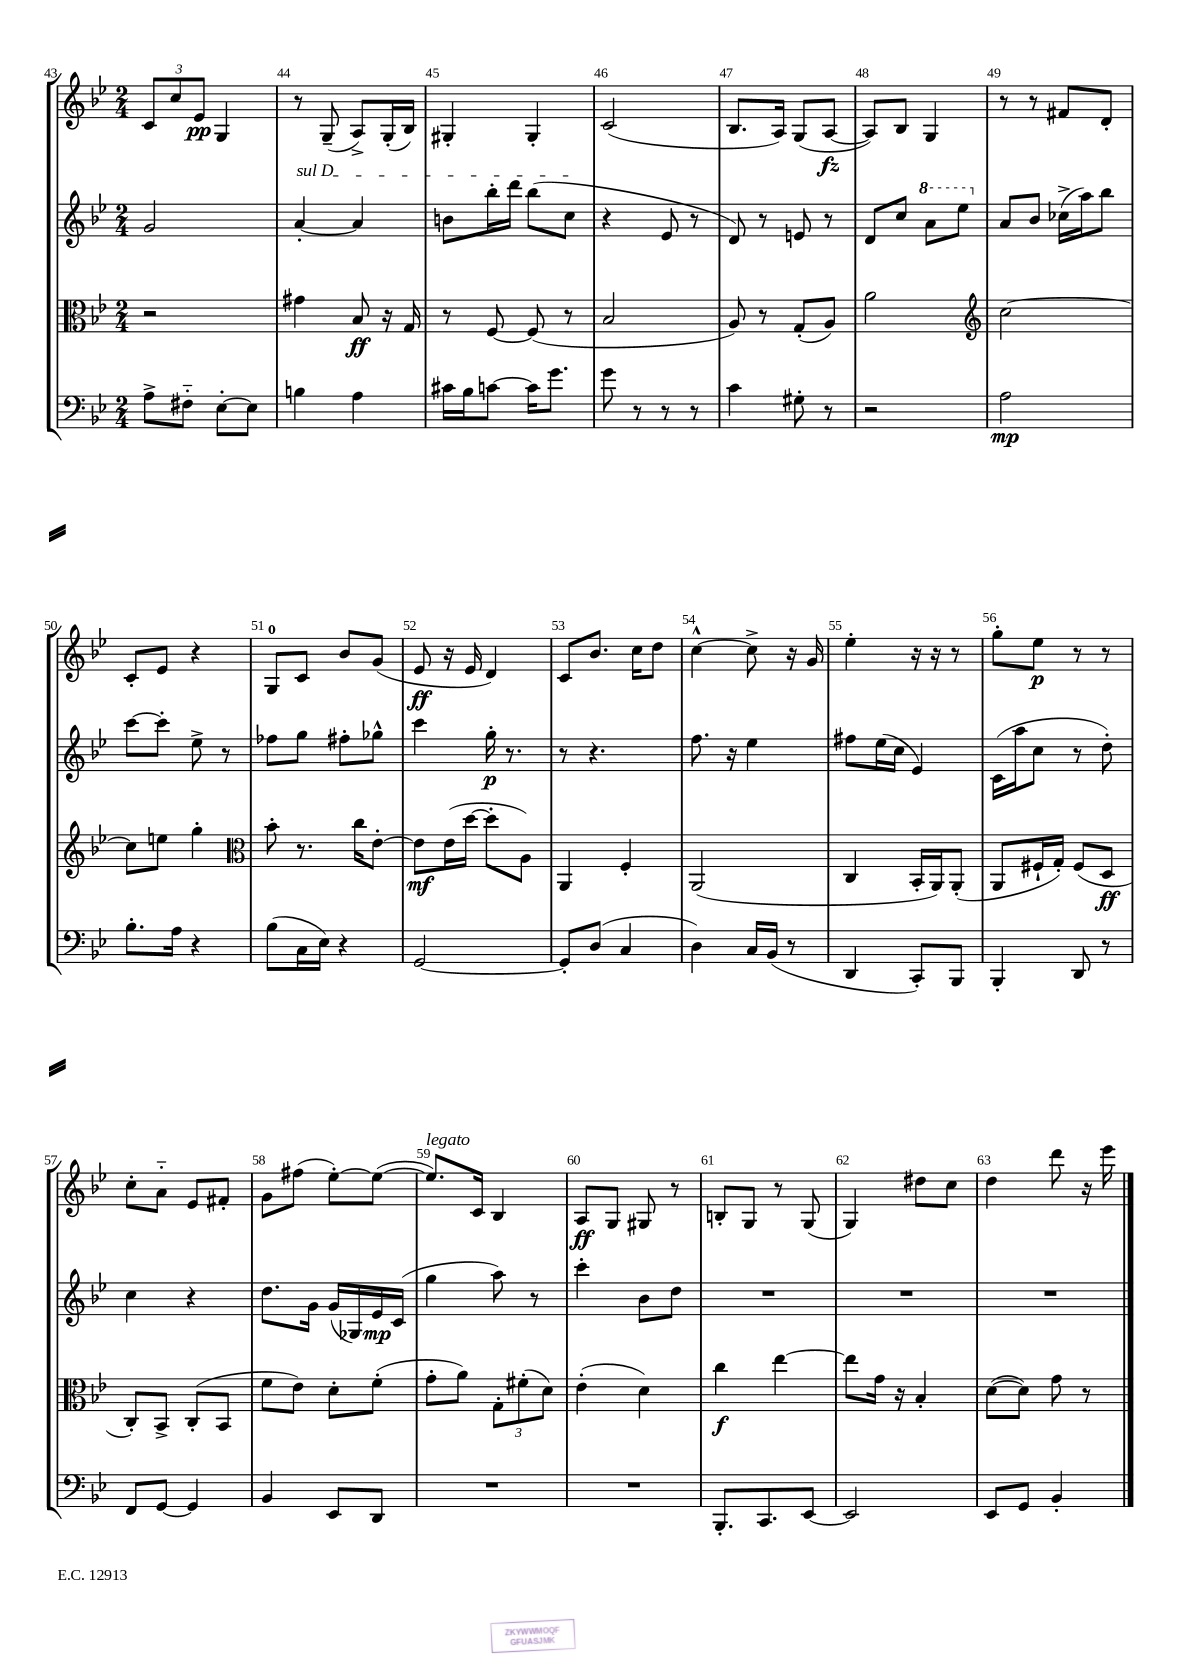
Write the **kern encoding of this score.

**kern	**dynam	**kern	**dynam	**kern	**dynam	**kern	**dynam
*part4	*part4	*part3	*part3	*part2	*part2	*part1	*part1
*staff4	*staff4	*staff3	*staff3	*staff2	*staff2	*staff1	*staff1
*clefF4	*	*clefC3	*	*clefG2	*	*clefG2	*
*k[b-e-]	*	*k[b-e-]	*	*k[b-e-]	*	*k[b-e-]	*
*M2/4	*	*M2/4	*	*M2/4	*	*M2/4	*
=43	=43	=43	=43	=43	=43	=43	=43
8A^\L	.	2r	.	2g/	.	12c/L	.
.	.	.	.	.	.	12cc/	.
8F#X\J	.	.	.	.	.	.	.
.	.	.	.	.	.	12e-/J	pp
[8E-'\L	.	.	.	.	.	4G/	.
8E-\J]	.	.	.	.	.	.	.
=44	=44	=44	=44	=44	=44	=44	=44
!	!	!	!	!LO:TX:a:i:t=sul D	!	!	!
4Bn\	.	4g#X\	.	[4a'/	.	8r	.
.	.	.	.	.	.	(8G~/	.
4A\	.	8B-/	ff	4a/]	.	8A^/L)	.
.	.	16r	.	.	.	(16G'/L	.
.	.	16G/	.	.	.	16B-/JJ)	.
=45	=45	=45	=45	=45	=45	=45	=45
16c#X\LL	.	8r	.	8bn\L	.	4G#X'/	.
16B-\J	.	.	.	.	.	.	.
[8cn\J	.	[8F/	.	16bb-'\L	.	.	.
.	.	.	.	16ddd\JJ	.	.	.
16c\KL]	.	(8F/]	.	(8bb-\L	.	4G#'/	.
8.g\J	.	.	.	.	.	.	.
.	.	8r	.	8cc\J	.	.	.
=46	=46	=46	=46	=46	=46	=46	=46
8g\	.	2B-/	.	4r	.	(2c/	.
8r	.	.	.	.	.	.	.
8r	.	.	.	8e-/	.	.	.
8r	.	.	.	8r	.	.	.
=47	=47	=47	=47	=47	=47	=47	=47
4c\	.	8A/)	.	8d/)	.	8.B-/L	.
.	.	8r	.	8r	.	.	.
.	.	.	.	.	.	16A/Jk)	.
8G#X'\	.	(8G'/L	.	8en/	.	(8G/L	.
8r	.	8A/J)	.	8r	.	[8A/J	fz
=48	=48	=48	=48	=48	=48	=48	=48
2r	.	2a\	.	8d/L	.	8A/L])	.
.	.	.	.	8cc/J	.	8B-/J	.
*	*	*	*	*8va	*	*	*
.	.	.	.	8aa\L	.	4G/	.
.	.	.	.	8eee-\J	.	.	.
=49	=49	=49	=49	=49	=49	=49	=49
*	*	*clefG2	*	*	*	*	*
*	*	*	*	*X8va	*	*	*
2A\	mp	[2cc\	.	8a/L	.	8r	.
.	.	.	.	8b-/J	.	8r	.
.	.	.	.	(16cc-X^\LL	.	8f#X/L	.
.	.	.	.	16aa\J)	.	.	.
.	.	.	.	8bb-\J	.	8d'/J	.
!!LO:LB:g=z
=50	=50	=50	=50	=50	=50	=50	=50
8.B-'\L	.	8cc\L]	.	[8ccc\L	.	8c'/L	.
.	.	8een\J	.	8ccc'\J]	.	8e-/J	.
16A\Jk	.	.	.	.	.	.	.
4r	.	4gg'\	.	8ee-^\	.	4r	.
.	.	.	.	8r	.	.	.
=51	=51	=51	=51	=51	=51	=51	=51
*	*	*clefC3	*	*	*	*	*
(8B-\L	.	8b-'\	.	8ff-X\L	.	8G/L	.
16C\L	.	8.r	.	8gg\J	.	8c/J	.
16E-\JJ)	.	.	.	.	.	.	.
4r	.	.	.	8ff#X'\L	.	8b-/L	.
.	.	16cc\KL	.	.	.	.	.
.	.	[8e-'\J	.	8gg-X^^\J	.	(8g/J	.
=52	=52	=52	=52	=52	=52	=52	=52
[2GG/	.	8e-\L]	mf	4ccc\	.	8e-/	ff
.	.	(16e-\L	.	.	.	16r	.
.	.	[16dd\JJ	.	.	.	16e-/	.
.	.	8dd'\L]	.	16gg'\	p	4d/)	.
.	.	.	.	8.r	.	.	.
.	.	8A\J)	.	.	.	.	.
=53	=53	=53	=53	=53	=53	=53	=53
8GG'/L]	.	4AA/	.	8r	.	8c/L	.
(8D/J	.	.	.	4.r	.	8.b-/J	.
4C/	.	4F'/	.	.	.	.	.
.	.	.	.	.	.	16cc\KL	.
.	.	.	.	.	.	8dd\J	.
=54	=54	=54	=54	=54	=54	=54	=54
4D\)	.	(2AA/	.	8.ff\	.	[4cc^^\	.
.	.	.	.	16r	.	.	.
16C/LL	.	.	.	4ee-\	.	8cc^\]	.
(16BB-/JJ	.	.	.	.	.	.	.
8r	.	.	.	.	.	16r	.
.	.	.	.	.	.	16g/	.
=55	=55	=55	=55	=55	=55	=55	=55
4DD/	.	4C/	.	8ff#X\L	.	4ee-'\	.
.	.	.	.	(16ee-\L	.	.	.
.	.	.	.	16cc\JJ	.	.	.
8CC'/L)	.	16BB-'/LL	.	4e-/)	.	16r	.
.	.	16AA/J)	.	.	.	16r	.
8BBB-/J	.	(8AA'/J	.	.	.	8r	.
=56	=56	=56	=56	=56	=56	=56	=56
4BBB-'/	.	8AA/L	.	(16c\LL	.	8gg'\L	.
.	.	.	.	16aa\J	.	.	.
.	.	16F#X`/L	.	8cc\J	.	8ee-\J	p
.	.	16G'/JJ)	.	.	.	.	.
8DD/	.	(8F#/L	.	8r	.	8r	.
8r	.	8D/J	ff	8dd'\)	.	8r	.
!!LO:LB:g=z
=57	=57	=57	=57	=57	=57	=57	=57
8FF/L	.	8C'/L)	.	4cc\	.	8cc'\L	.
[8GG/J	.	8BB-^/J	.	.	.	8a\J	.
4GG/]	.	(8C'/L	.	4r	.	8e-/L	.
.	.	8BB-/J	.	.	.	8f#X'/J	.
=58	=58	=58	=58	=58	=58	=58	=58
4BB-/	.	8f\L	.	8.dd\L	.	8g\L	.
.	.	8e-\J)	.	.	.	(8ff#X\J	.
.	.	.	.	16g\Jk	.	.	.
8EE-/L	.	8d'\L	.	(16g/LL	.	[8ee-'\L)	.
.	.	.	.	16G-X/)	.	.	.
8DD/J	.	(8f'\J	.	16e-/	mp	(8ee-\J_	.
.	.	.	.	(16c/JJ	.	.	.
=59	=59	=59	=59	=59	=59	=59	=59
!	!	!	!	!	!	!LO:TX:a:i:t=legato	!
2r	.	8g'\L	.	4gg\	.	8.ee-/L])	.
.	.	8a\J)	.	.	.	.	.
.	.	.	.	.	.	16c/Jk	.
.	.	12G'\L	.	8aa\)	.	4B-/	.
.	.	(12f#X'\	.	.	.	.	.
.	.	.	.	8r	.	.	.
.	.	12d\J)	.	.	.	.	.
=60	=60	=60	=60	=60	=60	=60	=60
2r	.	(4e-'\	.	4ccc'\	.	8A/L	ff
.	.	.	.	.	.	8G/J	.
.	.	4d\)	.	8b-\L	.	8G#X/	.
.	.	.	.	8dd\J	.	8r	.
=61	=61	=61	=61	=61	=61	=61	=61
8.BBB-'/L	.	4cc\	f	2r	.	8Bn'/L	.
.	.	.	.	.	.	8G/J	.
8.CC/	.	.	.	.	.	.	.
.	.	[4ee-\	.	.	.	8r	.
[8EE-/J	.	.	.	.	.	(8G/	.
=62	=62	=62	=62	=62	=62	=62	=62
2EE-/]	.	8ee-\L]	.	2r	.	4G/)	.
.	.	16g\Jk	.	.	.	.	.
.	.	16r	.	.	.	.	.
.	.	4B-'/	.	.	.	8dd#X\L	.
.	.	.	.	.	.	8cc\J	.
=63	=63	=63	=63	=63	=63	=63	=63
8EE-/L	.	([8d\L	.	2r	.	4dd\	.
8GG/J	.	8d\J])	.	.	.	.	.
4BB-'/	.	8g\	.	.	.	8ddd\	.
.	.	8r	.	.	.	16r	.
.	.	.	.	.	.	16eee-\	.
==	==	==	==	==	==	==	==
*-	*-	*-	*-	*-	*-	*-	*-
